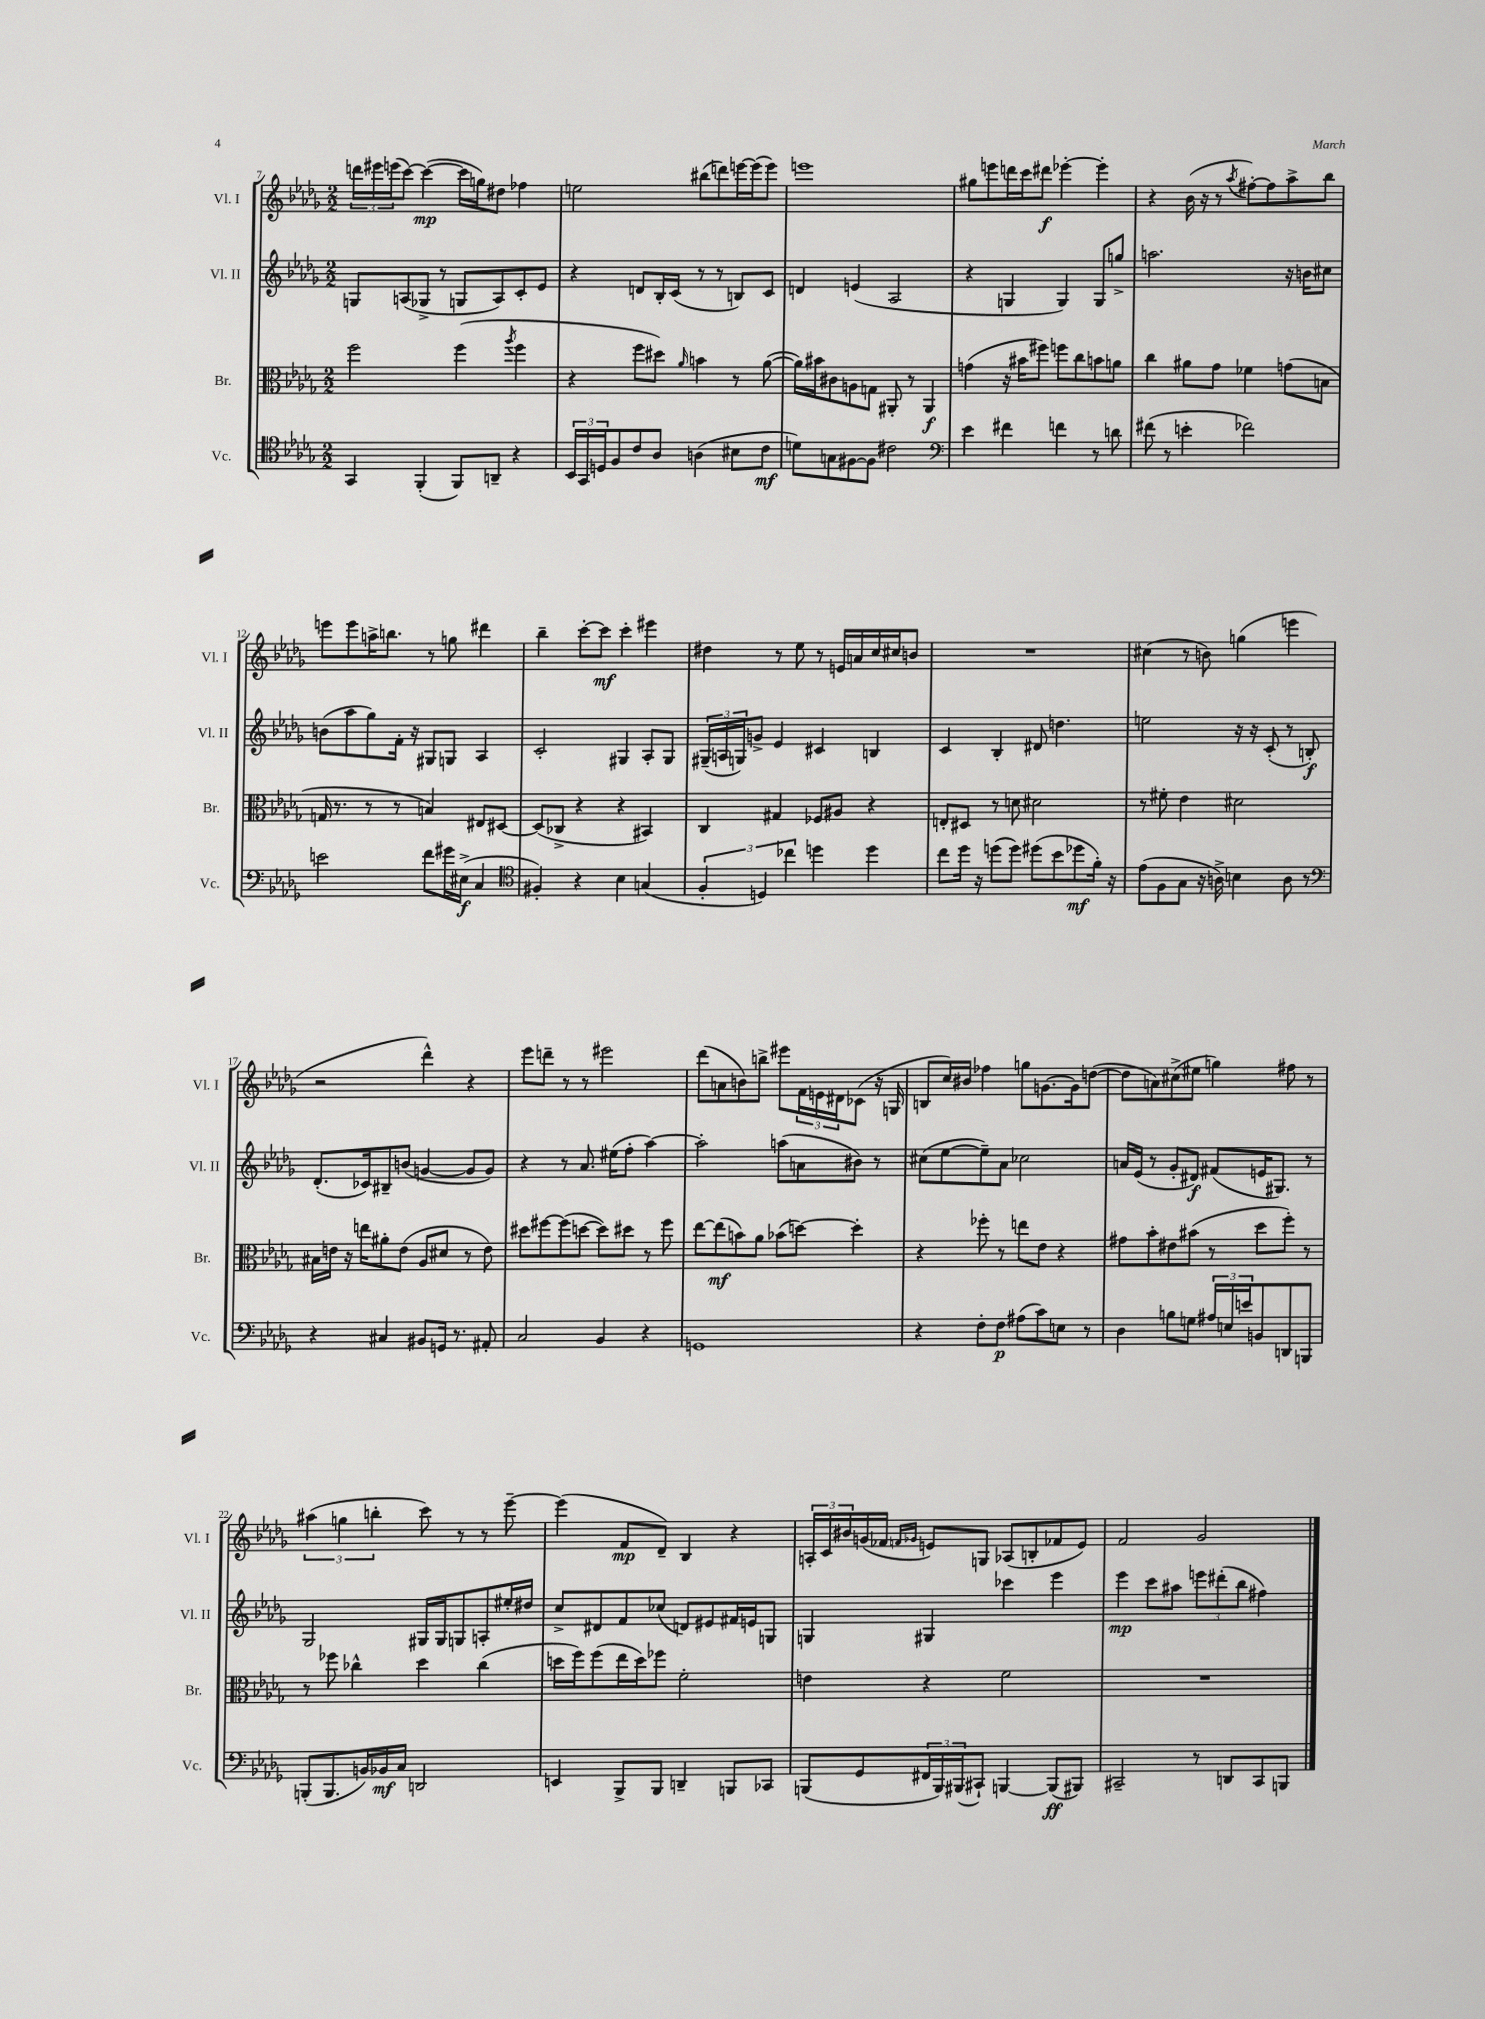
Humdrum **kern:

**kern	**dynam	**kern	**dynam	**kern	**dynam	**kern	**dynam
*part4	*part4	*part3	*part3	*part2	*part2	*part1	*part1
*staff4	*staff4	*staff3	*staff3	*staff2	*staff2	*staff1	*staff1
*I"Vc.	*	*I"Br.	*	*I"Vl. II	*	*I"Vl. I	*
*I'Vc.	*	*I'Br.	*	*I'Vl. II	*	*I'Vl. I	*
*clefC4	*	*clefC3	*	*clefG2	*	*clefG2	*
*k[b-e-a-d-g-]	*	*k[b-e-a-d-g-]	*	*k[b-e-a-d-g-]	*	*k[b-e-a-d-g-]	*
*M2/2	*	*M2/2	*	*M2/2	*	*M2/2	*
=7	=7	=7	=7	=7	=7	=7	=7
4GG-/	.	2ff\	.	8Gn/L	.	24dddn\LL	.
.	.	.	.	.	.	24eee#X\	.
.	.	.	.	.	.	(24eeen\J	.
.	.	.	.	(8An/	.	[8ccc\J)	.
(4FF'/	.	.	.	8G-X^/J	.	(4ccc\_	mp
.	.	.	.	8r	.	.	.
8FF/L)	.	(4ff\	.	8Gn/L	.	16ccc\LL]	.
.	.	.	.	.	.	16ggn\J)	.
8AAn~/J	.	.	.	8A/)	.	8dd#X\J	.
.	.	8qaa-/	.	.	.	.	.
4r	.	4ff\	.	8c'/	.	4ff-X\	.
.	.	.	.	8e-/J	.	.	.
=8	=8	=8	=8	=8	=8	=8	=8
24BB-/LL	.	4r	.	4r	.	2een\	.
24GG-/	.	.	.	.	.	.	.
24Dn/J	.	.	.	.	.	.	.
8F/	.	.	.	.	.	.	.
8c/	.	8ff\L	.	8dn/L	.	.	.
8A-/J	.	8dd#X\J)	.	16B-'/L	.	.	.
.	.	.	.	(16c/JJ	.	.	.
.	.	16qqa-/	.	.	.	.	.
(4An\	.	4bn\	.	8r	.	(8bb#X\L	.
.	.	.	.	8r	.	8dddn\)	.
8B#X\L	.	8r	.	8Bn/L)	.	[16eeen\L	.
.	.	.	.	.	.	(16eee\J]	.
8c\J	mf	([8a-\	.	8c/J	.	8eee\J)	.
=9	=9	=9	=9	=9	=9	=9	=9
8dn\L)	.	16a-\LL])	.	4dn/	.	1eeen	.
.	.	16b#X\J	.	.	.	.	.
8Gn\	.	8c#X\	.	.	.	.	.
[8F#X\	.	8An\	.	(4en/	.	.	.
8F#\J]	.	8Gn\J	.	.	.	.	.
2c#X\	.	8AA#X'/	.	2A-/	.	.	.
.	.	8r	.	.	.	.	.
.	.	4AA#/	f	.	.	.	.
=10	=10	=10	=10	=10	=10	=10	=10
*clefF4	*	*	*	*	*	*	*
4e-\	.	(4gn\	.	4r	.	8gg#X\L	.
.	.	.	.	.	.	8eeen\	.
4f#X\	.	16r	.	4Gn/	.	16dddn\L	.
.	.	16b#X\KL	.	.	.	16ccc\J	.
.	.	8ff#X\J)	.	.	.	8ddd#X\J	f
4fn\	.	8ffn\L	.	4G/)	.	[4eee-X'\	.
.	.	8cc\	.	.	.	.	.
8r	.	8bn\	.	8G/L	.	4eee-'\]	.
8dn\	.	8an\J	.	8ggn^/J	.	.	.
=11	=11	=11	=11	=11	=11	=11	=11
(8f#X\	.	4cc\	.	2.aan\	.	4r	.
8r	.	.	.	.	.	.	.
4en'\	.	8a#X\L	.	.	.	(16b-\	.
.	.	.	.	.	.	16r	.
.	.	8g-\J	.	.	.	8r	.
.	.	.	.	.	.	8qaa-/	.
2f-X\)	.	4f-X\	.	.	.	[8ff#X'\L)	.
.	.	.	.	.	.	8ff#\]	.
.	.	(8gn\L	.	16r	.	8aa-^\	.
.	.	.	.	16bn\KL	.	.	.
.	.	8Bn\J	.	8cc#X\J	.	8bb-\J	.
!!LO:LB:g=z
=12	=12	=12	=12	=12	=12	=12	=12
2en\	.	16Gn/	.	(8bn\L	.	8eeen\L	.
.	.	8.r	.	.	.	.	.
.	.	.	.	8aa-\	.	8eee\	.
.	.	8r	.	8gg-\)	.	16aan^\K	.
.	.	.	.	.	.	8.bbn\J	.
.	.	8r	.	16f'\Jk	.	.	.
.	.	.	.	16r	.	.	.
8f\L	.	4Bn/)	.	8G#X/L	.	8r	.
16g#X\L	.	.	.	8Gn/J	.	8ggn\	.
(16E#X^\JJ	f	.	.	.	.	.	.
4C/	.	8E#X/L	.	4A-/	.	4ddd#X\	.
.	.	[8D#X/J	.	.	.	.	.
=13	=13	=13	=13	=13	=13	=13	=13
*clefC4	*	*	*	*	*	*	*
4F#X'/)	.	(8D#/L]	.	2c'/	.	4bb-~\	.
.	.	8C-X^/J	.	.	.	.	.
4r	.	4r	.	.	.	[8ccc'\L	.
.	.	.	.	.	.	8ccc\J]	mf
4B-\	.	4r	.	4G#X/	.	4ccc'\	.
(4Gn/	.	4BB#X/)	.	8A-'/L	.	4eee#X\	.
.	.	.	.	8G#/J	.	.	.
=14	=14	=14	=14	=14	=14	=14	=14
6F'/	.	4C/	.	(24G#X~/LL	.	4dd#X\	.
.	.	.	.	24An/	.	.	.
.	.	.	.	24Gn/J)	.	.	.
.	.	.	.	8gn^/J	.	.	.
6Dn/)	.	.	.	.	.	.	.
.	.	4G#X/	.	4e-/	.	8r	.
6cc-X\	.	.	.	.	.	.	.
.	.	.	.	.	.	8ee-\	.
4ddn\	.	8F-X/L	.	4c#X/	.	8r	.
.	.	8A#X/J	.	.	.	16en/LL	.
.	.	.	.	.	.	16an/	.
4dd\	.	4r	.	4Bn/	.	16cc/	.
.	.	.	.	.	.	16cc#X/J	.
.	.	.	.	.	.	8bn/J	.
=15	=15	=15	=15	=15	=15	=15	=15
8cc\L	.	8En'/L	.	4c/	.	1r	.
16dd-\Jk	.	8D#X/J	.	.	.	.	.
16r	.	.	.	.	.	.	.
(8ddn\L	.	8r	.	4B-'/	.	.	.
8dd\J)	.	8dn\	.	.	.	.	.
(8dd#X\L	.	2d#X\	.	8d#X/	.	.	.
8b-\	.	.	.	4.ddn\	.	.	.
8dd-X\	mf	.	.	.	.	.	.
16f'\Jk)	.	.	.	.	.	.	.
16r	.	.	.	.	.	.	.
=16	=16	=16	=16	=16	=16	=16	=16
(8e-\L	.	8r	.	2een\	.	(4cc#X\	.
8F\	.	8f#X'\	.	.	.	.	.
8G-\J	.	4e-\	.	.	.	8r	.
16r	.	.	.	.	.	8bn\)	.
16An^\)	.	.	.	.	.	.	.
4Bn\	.	2d#X\	.	16r	.	(4ggn\	.
.	.	.	.	16r	.	.	.
.	.	.	.	(8c'/	.	.	.
8A\	.	.	.	8r	.	4eeen\	.
8r	.	.	.	8Bn'/)	f	.	.
!!LO:LB:g=z
=17	=17	=17	=17	=17	=17	=17	=17
*clefF4	*	*	*	*	*	*	*
4r	.	16B#X\LL	.	(8.d-'/L	.	2r	.
.	.	16en\JJ	.	.	.	.	.
.	.	16r	.	.	.	.	.
.	.	16een\KL	.	16c-X/k)	.	.	.
4C#X/	.	8a#X'\	.	8B#X~/	.	.	.
.	.	(8e\J	.	(8bn/J	.	.	.
8BB#X/L	.	8A-/L	.	[4gn/	.	4ddd-^^\)	.
16GGn/Jk	.	8d#X/J	.	.	.	.	.
8.r	.	.	.	.	.	.	.
.	.	8r	.	8g/L]	.	4r	.
8AA#X'/	.	8e\)	.	8g/J)	.	.	.
=18	=18	=18	=18	=18	=18	=18	=18
2C/	.	8dd#X\L	.	4r	.	8eee-\L	.
.	.	[8ff#X\	.	.	.	8dddn~\J	.
.	.	(8ff#\]	.	8r	.	8r	.
.	.	[8ddn\J	.	8.a-/	.	8r	.
4BB-/	.	8dd\L])	.	.	.	2eee#X\	.
.	.	.	.	(16ee#X\KL	.	.	.
.	.	8dd#X\J	.	8ff'\J	.	.	.
4r	.	8r	.	[4aa-\)	.	.	.
.	.	8ff#\	.	.	.	.	.
=19	=19	=19	=19	=19	=19	=19	=19
1GGn	.	[8ee-\L	.	2aa-'\]	.	(8ddd-\L	.
.	.	(8ee-\]	mf	.	.	8an\	.
.	.	8bn\)	.	.	.	8bn\)	.
.	.	8a-\J	.	.	.	8bbn^\J	.
.	.	(8b-X\L	.	(8aan\L	.	8eee#X\L	.
.	.	[8ddn\J)	.	8an\	.	24f\L	.
.	.	.	.	.	.	24en\	.
.	.	.	.	.	.	24d#X\J	.
.	.	4dd'\]	.	8b#X\J)	.	(8c-X\J	.
.	.	.	.	8r	.	16r	.
.	.	.	.	.	.	16Gn/	.
=20	=20	=20	=20	=20	=20	=20	=20
4r	.	4r	.	(8cc#X\L	.	8Bn/L	.
.	.	.	.	[8ee-\	.	16cc/L)	.
.	.	.	.	.	.	16b#X/JJ	.
8F'\L	.	8ff-X'\	.	8ee-~\])	.	4ff-X\	.
8F\J	p	8r	.	8a-\J	.	.	.
(8A#X\L	.	8een\L	.	2cc-X\	.	8ggn\L	.
8c\)	.	8e-\J	.	.	.	[8.gn\	.
8En\J	.	4r	.	.	.	.	.
.	.	.	.	.	.	16g\k]	.
8r	.	.	.	.	.	([8ddn\J	.
=21	=21	=21	=21	=21	=21	=21	=21
4D-\	.	8g#X\L	.	16an/LL	.	8dd\L]	.
.	.	.	.	(16e-/JJ	.	.	.
.	.	8b-'\	.	8r	.	8an\)	.
8Bn\L	.	8e#X\	.	8g-'/L	.	(8cc#X^\	.
8Gn\J	.	(8b#X\J	.	8d#X/J)	f	8ee#X\J	.
24A#X/LL	.	8r	.	(8f#X/L	.	4ggn\)	.
24En/	.	.	.	.	.	.	.
24en/J	.	.	.	.	.	.	.
8BBn/	.	8dd-\L	.	16en/K	.	.	.
.	.	.	.	8.G#X/J)	.	.	.
8DDn/	.	8ff'\J)	.	.	.	8ff#X\	.
8BBBn/J	.	8r	.	8r	.	8r	.
!!LO:LB:g=z
=22	=22	=22	=22	=22	=22	=22	=22
(8BBBn'/L	.	8r	.	2G-/	.	(6aa#X\	.
8.BBB/	.	8ff-X\	.	.	.	.	.
.	.	.	.	.	.	6ggn\	.
.	.	4cc-X^^\	.	.	.	.	.
16BBn/L)	.	.	.	.	.	.	.
.	.	.	.	.	.	6bbn'\	.
16BB-X/	mf	.	.	.	.	.	.
16C/JJ	.	.	.	.	.	.	.
2DDn/	.	4dd-\	.	16G#X/LL	.	8ccc\)	.
.	.	.	.	16G#/J	.	.	.
.	.	.	.	8Gn/	.	8r	.
.	.	(4cc-\	.	8An'/	.	8r	.
.	.	.	.	16ee#X'/L	.	[8eee-~\	.
.	.	.	.	16dd#X/JJ	.	.	.
=23	=23	=23	=23	=23	=23	=23	=23
4EEn/	.	16ddn\LL	.	8cc^/L	.	(4eee-\]	.
.	.	16ff\J)	.	.	.	.	.
.	.	(8ff\	.	8d#X/	.	.	.
8BBB-^/L	.	16ee-\L	.	8f/	.	8f/L	mp
.	.	16dd\J)	.	.	.	.	.
8BBB-/J	.	8ff-X\J	.	(8cc-X/J	.	8d-~/J)	.
4DDn~/	.	2f'\	.	8dn/L)	.	4B-/	.
.	.	.	.	8e#X/	.	.	.
8BBBn/L	.	.	.	16f#X/L	.	4r	.
.	.	.	.	16en/J	.	.	.
8CC-X/J	.	.	.	8Gn/J	.	.	.
=24	=24	=24	=24	=24	=24	=24	=24
(8BBBn/L	.	4en\	.	4Gn/	.	24An'/LL	.
.	.	.	.	.	.	24c/	.
.	.	.	.	.	.	24b#X/	.
8GG-/	.	.	.	.	.	(16gn/	.
.	.	.	.	.	.	16f-X/JJ	.
.	.	.	.	.	.	16qqfn/LL	.
.	.	.	.	.	.	16qqg-X/JJ	.
24FF#X/L	.	4r	.	4G#X/	.	8en/L)	.
24BBB/)	.	.	.	.	.	.	.
(24BBB#X/J	.	.	.	.	.	.	.
8CC#X`/J)	.	.	.	.	.	8Gn/J	.
[4BBBn/	.	2f\	.	4ccc-X\	.	(8A-X/L	.
.	.	.	.	.	.	8Bn'/	.
(8BBB/L]	ff	.	.	4eee-\	.	8f-X/	.
8BBB#X/J)	.	.	.	.	.	8e/J)	.
=25	=25	=25	=25	=25	=25	=25	=25
2CC#X~/	.	1r	.	4eee-\	mp	2f/	.
.	.	.	.	8ccc\L	.	.	.
.	.	.	.	8aa#X\J	.	.	.
8r	.	.	.	12eeen\L	.	2g-/	.
.	.	.	.	(12ddd#X'\	.	.	.
8DDn/L	.	.	.	.	.	.	.
.	.	.	.	12bb-\J	.	.	.
8CC#/	.	.	.	4ff#X\)	.	.	.
8BBBn/J	.	.	.	.	.	.	.
==	==	==	==	==	==	==	==
*-	*-	*-	*-	*-	*-	*-	*-
